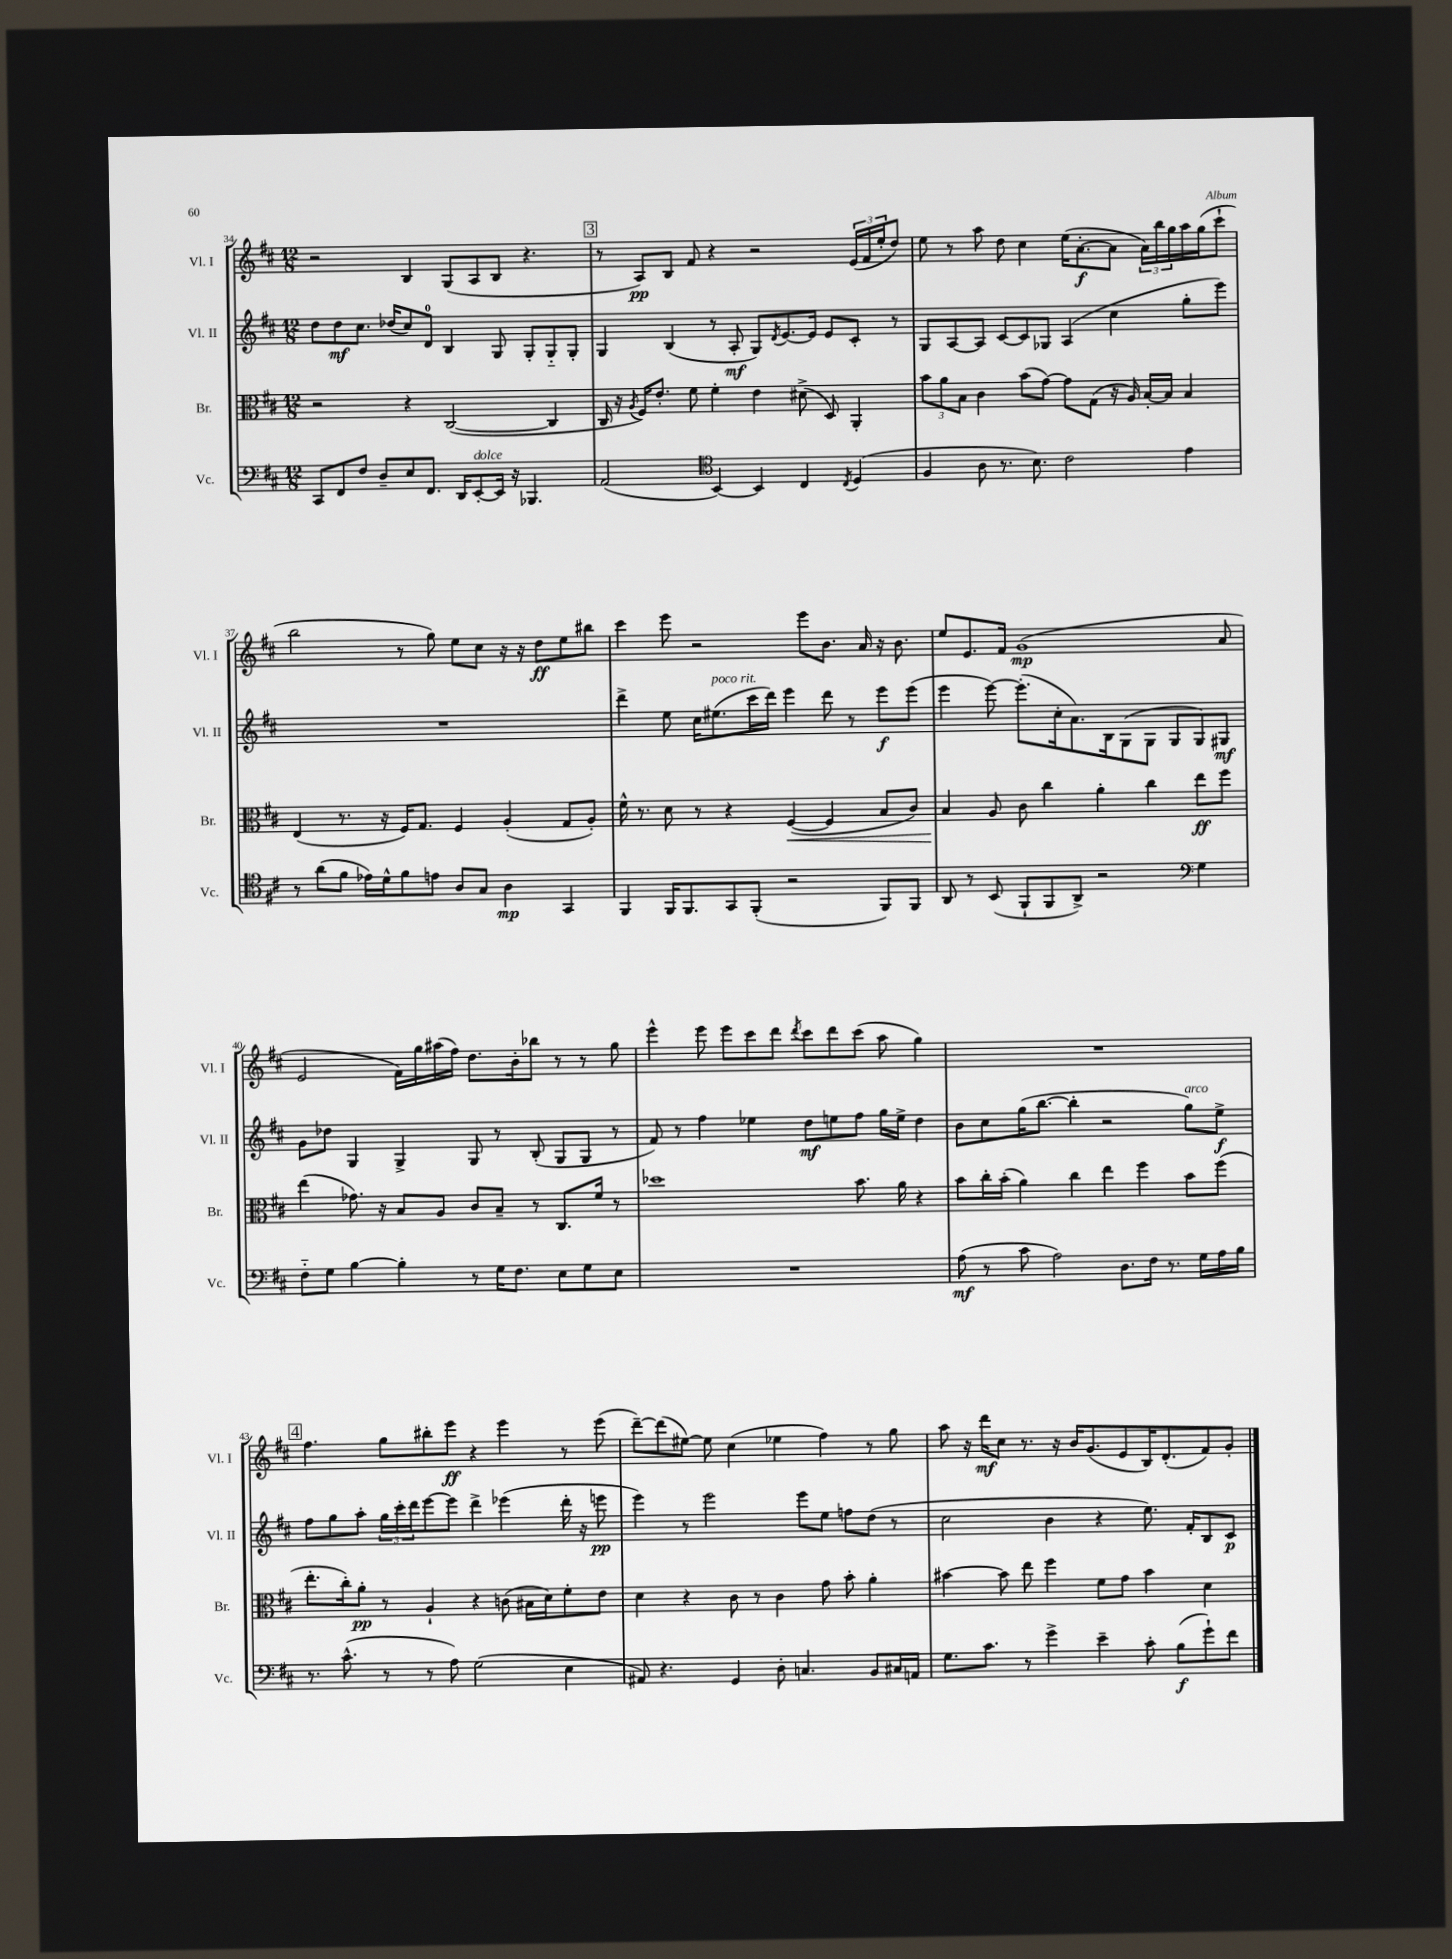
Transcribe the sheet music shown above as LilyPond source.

<<
\new StaffGroup <<
\new Staff = "s0" \with { instrumentName = "Vl. I" shortInstrumentName = "Vl. I" } {
    \clef treble \key d \major \numericTimeSignature \time 12/8
    r2 b4 g8( a8 b8 r4. |
    \mark \markup { \box "3" } r8 a8\pp) b8 fis'8 r4 r2 \tuplet 3/2 { e'16( fis'16 e''16-. } d''8) |
    e''8 r8 a''8 d''8 cis''4 e''16( a'8.~-.\f a'8 \tuplet 3/2 { a'16) b''16 g''16 } a''16 g''16( cis'''8-! |
    b''2 r8 g''8) e''8 cis''8 r16 r16 d''8\ff e''8 bis''8 |
    cis'''4 e'''8 r2 e'''8 b'8. a'16 r16 b'8. |
    e''8 e'8. fis'16 g'1\mp( a'8 |
    e'2 fis'16) g''16 ais''16( fis''16) d''8. b'16-. bes''8 r8 r8 g''8 |
    e'''4-^ e'''8 e'''8 cis'''8 d'''8 \acciaccatura { d'''8 } cis'''8 d'''8 cis'''8( a''8 g''4) |
    R1. |
    \mark \markup { \box "4" } fis''4. g''8 bis''8-. e'''8\ff r4 e'''4 r8 e'''8( |
    d'''8~--) d'''8( eis''8~) eis''8 cis''4( ees''4 fis''4) r8 g''8 |
    a''8 r16 d'''16\mf cis''8 r8. r16 b'16 g'8.( e'8 b16) d'8.-.( fis'8) g'8-. \bar "|." |
}
\new Staff = "s1" \with { instrumentName = "Vl. II" shortInstrumentName = "Vl. II" } {
    \clef treble \key d \major \numericTimeSignature \time 12/8
    d''8 d''8\mf cis''8. des''16( cis''8) d'8-0 b4 g8 g8-. g8-_ g8-. |
    \mark \markup { \box "3" } g4 b4( r8 a8-.\mf g8) \acciaccatura { d'8 } e'8.~ e'16 e'8 cis'8-. r8 |
    g8 a8~ a8 cis'8~ cis'8 ges8 a4( cis''4 g''8-. e'''8) |
    R1. |
    d'''4-> e''8 cis''16 eis''8.^\markup { \italic "poco rit." }( cis'''16 d'''16) e'''4 d'''8 r8 e'''8\f e'''8( |
    e'''4 e'''8~) e'''8.-.( cis''16-. a'8.) b16 g8( g8 g8 g8) gis8\mf |
    g'8 des''8 g4 g4-> g8 r8 b8-.( g8 g8 r8 |
    fis'8) r8 fis''4 ees''4 d''8\mf e''8 fis''8 g''16 e''16-> d''4 |
    b'8 cis''8 g''16( b''8.~ b''4-. r2 g''8^\markup { \italic "arco" }) e''8->\f |
    \mark \markup { \box "4" } fis''8 g''8 a''8-. \tuplet 3/2 { g''16 cis'''16-. d'''16 } e'''8~ e'''8 d'''4-> ees'''4( d'''16-. r16 e'''8\pp |
    e'''4) r8 e'''2 e'''8 e''8 f''8 d''8( r8 |
    cis''2 b'4 r4 e''8.) fis'16-. b8 cis'8\p \bar "|." |
}
\new Staff = "s2" \with { instrumentName = "Br." shortInstrumentName = "Br." } {
    \clef alto \key d \major \numericTimeSignature \time 12/8
    r2 r4 cis2~( cis4 |
    \mark \markup { \box "3" } cis16 r16 \acciaccatura { a8 } fis16) e'8.-. fis'8 fis'4-. e'4 dis'8->( d8) a,4-. |
    \tuplet 3/2 { b'8 a'8 b8 } cis'4 b'8( g'8~) g'8 g8( r16 a16) b16~-. b16 b4 |
    e4( r8. r16 fis16) g8. fis4 a4-.( g8 a8-.) |
    fis'16-^ r8. d'8 r8 r4 fis4~\<( fis4 b8 cis'8) |
    b4\! a8 cis'8 cis''4 a'4-. cis''4 e''8\ff fis''8 |
    e''4( ges'8.) r16 b8 a8 cis'8 b8-- r8 cis8. fis'16 r8 |
    des''1 b'8. a'16 r4 |
    b'8 cis''16-. b'16-.( a'4) cis''4 e''4 fis''4 b'8 fis''8( |
    \mark \markup { \box "4" } e''8.-. cis''16-.) a'8-.\pp r8 a4-! r4 c'8( bis16 d'16) fis'8-. e'8 |
    d'4 r4 cis'8 r8 cis'4 g'8 b'8-. a'4-. |
    bis'4~ bis'8 e''8 fis''4 fis'8 g'8 bis'4 d'4 \bar "|." |
}
\new Staff = "s3" \with { instrumentName = "Vc." shortInstrumentName = "Vc." } {
    \clef bass \key d \major \numericTimeSignature \time 12/8
    cis,8 fis,8 fis8 d8-- e8 fis,8. d,16 e,8~-.^\markup { \italic "dolce" } e,16 r16 bes,,4. |
    \mark \markup { \box "3" } a,2( \clef tenor b,4~) b,4 cis4 \acciaccatura { cis8 } d4( |
    fis4 a8 r8. b8.) cis'2 e'4 |
    r8 a'8( fis'8 ees'16) d'16-^ fis'8 e'8 a8 g8 a4\mp g,4 |
    fis,4 fis,16 fis,8. g,8 fis,8-.( r2 fis,8) fis,8 |
    a,8 r8 b,8( fis,8-! fis,8 a,8->) r2 \clef bass g4 |
    fis8-_ g8 b4~ b4-. r8 g16 fis8. e8 g8 e8 |
    R1. |
    a8\mf( r8 cis'8 a2) d8. fis16 r8. g16 a16 b16 |
    \mark \markup { \box "4" } r8. cis'8.-^( r8 r8 a8) g2( e4 |
    ais,8) r4. g,4 d8-. c4. b,8 cis16 a,16 |
    g8. cis'8. r8 g'4-> e'4-- cis'8-. b8\f( g'8-!) fis'8 \bar "|." |
}
>>
>>
\layout { \context { \Score currentBarNumber = #34 } }
